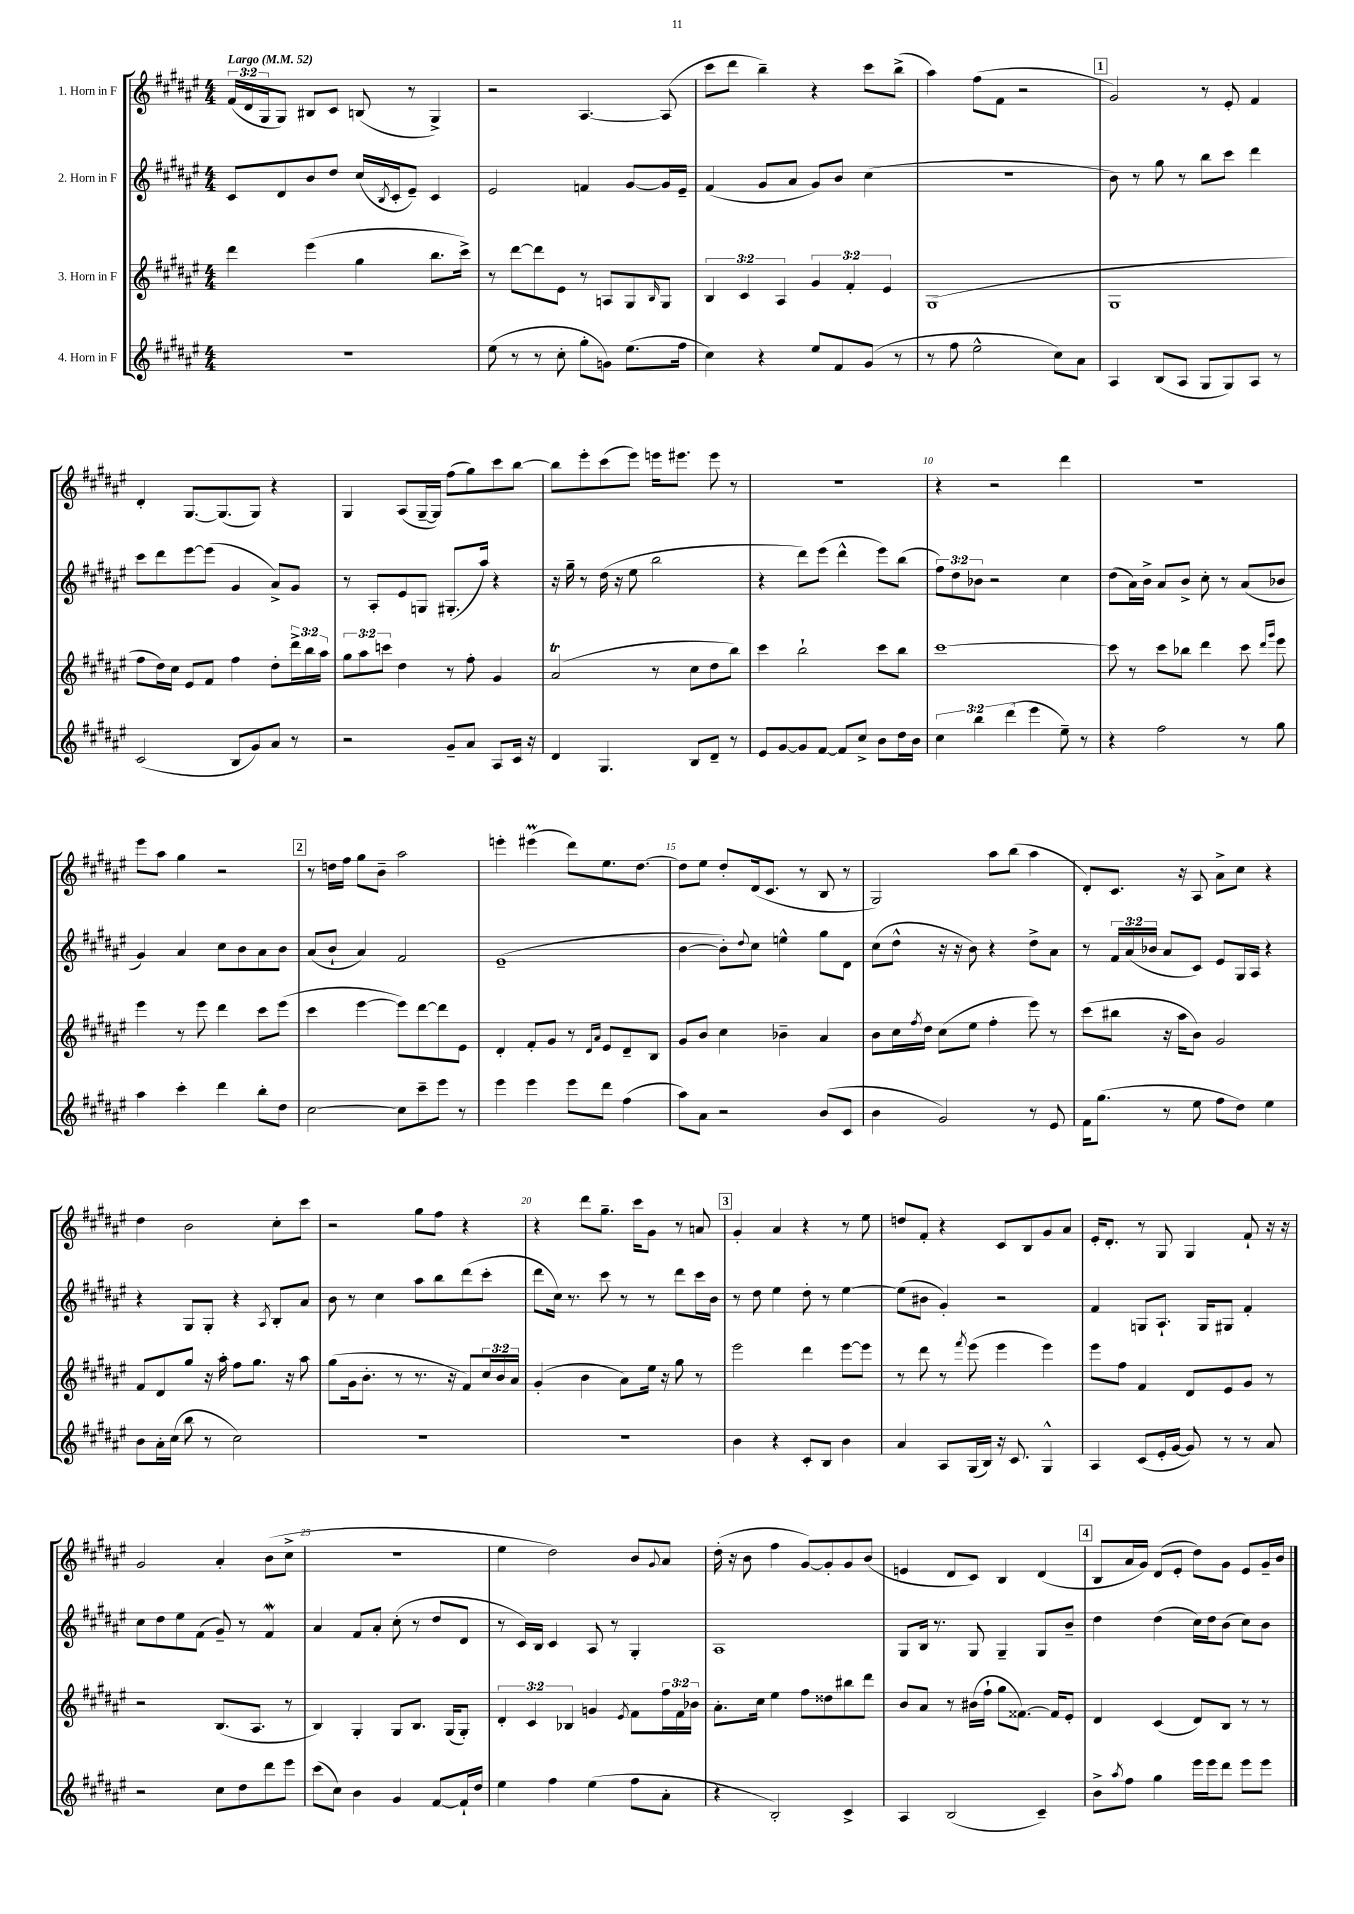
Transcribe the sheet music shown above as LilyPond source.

<<
\new StaffGroup <<
\new Staff = "s0" \with { instrumentName = "1. Horn in F" } {
    \clef treble \key fis \major \numericTimeSignature \time 4/4 \override Staff.TupletNumber.text = #tuplet-number::calc-fraction-text \tempo "Largo" 4 = 52
    \tuplet 3/2 { fis'16( dis'16 gis16 } gis8) bis8 cis'8 b8( r8 gis4->) |
    r2 ais4.~ ais8( |
    cis'''8 dis'''8 b''4--) r4 cis'''8 b''8->( |
    ais''4) fis''8( fis'8 r2 |
    \mark \markup { \box "1" } gis'2) r8 eis'8-. fis'4 |
    dis'4-. gis8.~ gis8.( gis8) r4 |
    gis4 ais8( gis16~-- gis16) fis''8( gis''8) cis'''8 b''8~ |
    b''8 eis'''8-. cis'''8( eis'''8) e'''16 eis'''8. eis'''8 r8 |
    r1 |
    r4 r2 dis'''4 |
    R1 |
    eis'''8 ais''8 gis''4 r2 |
    \mark \markup { \box "2" } r8 d''16 fis''16 gis''8 b'8-- ais''2 |
    e'''4-. eis'''4\prall( dis'''8) eis''8. dis''8.~ |
    dis''8 eis''8 dis''8-. dis'16( cis'8. r8 b8 r8 |
    gis2) ais''8 b''8( ais''4 |
    dis'8-.) cis'8. r16 ais8 ais'8-> cis''8 r4 |
    dis''4 b'2 cis''8-. cis'''8 |
    r2 gis''8 fis''8 r4 |
    r4 dis'''8 gis''8.-- cis'''16 gis'8 r8 a'8 |
    \mark \markup { \box "3" } gis'4-. ais'4 r4 r8 eis''8 |
    d''8 fis'8-. r4 cis'8 b8 gis'8 ais'8 |
    eis'16-. dis'8.-. r8 gis8 gis4 fis'8-! r16 r16 |
    gis'2 ais'4-. b'8( cis''8-> |
    R1 |
    eis''4 dis''2) b'8 \appoggiatura { gis'8 } ais'8 |
    dis''16-.( r16 b'8 fis''4 gis'8~) gis'8-. gis'8 b'8( |
    e'4 dis'8 cis'8) b4 dis'4( |
    \mark \markup { \box "4" } b8 ais'16 gis'16) dis'8( eis'8-. dis''8) gis'8 eis'8 gis'16-- b'16 \bar "|." |
}
\new Staff = "s1" \with { instrumentName = "2. Horn in F" } {
    \clef treble \key fis \major \numericTimeSignature \time 4/4 \override Staff.TupletNumber.text = #tuplet-number::calc-fraction-text
    cis'8 dis'8 b'8 dis''8 cis''16( \acciaccatura { b8 } cis'16-. eis'8--) cis'4 |
    eis'2 f'4 gis'8~ gis'16 eis'16-- |
    fis'4( gis'8 ais'8 gis'8) b'8 cis''4( |
    R1 |
    \mark \markup { \box "1" } b'8) r8 gis''8 r8 b''8 cis'''8 dis'''4 |
    cis'''8 dis'''8 eis'''8~ eis'''8( gis'4 ais'8->) gis'8 |
    r8 ais8-. eis'8 g8 gis8.-.( ais''16) r4 |
    r16 gis''16-- r8 dis''16( r16 eis''8 b''2 |
    r4 dis'''8) eis'''8( dis'''4-^ eis'''8) b''8( |
    \tuplet 3/2 { fis''8) dis''8 bes'8 } r2 cis''4 |
    dis''8( ais'16) b'16-> ais'8 b'8-> cis''8-. r8 ais'8( bes'8 |
    gis'4) ais'4 cis''8 b'8 ais'8 b'8 |
    \mark \markup { \box "2" } ais'8( b'8-! ais'4) fis'2 |
    eis'1--( |
    b'4~ b'8-.) \appoggiatura { dis''8 } cis''8 e''4-^ gis''8 dis'8 |
    cis''8( dis''8-^ r16 r16 b'8) r4 dis''8-> ais'8 |
    r8 \tuplet 3/2 { fis'16 ais'16( bes'16 } ais'8 cis'8) eis'8 gis16 ais16 r4 |
    r4 gis8 gis8-. r4 \acciaccatura { ais8 } b8-. ais'8 |
    b'8 r8 cis''4 ais''8 b''8 dis'''8( cis'''8-. |
    dis'''8 cis''16) r8. cis'''8 r8 r8 dis'''8 cis'''16 b'16 |
    \mark \markup { \box "3" } r8 dis''8 eis''4 dis''8-. r8 eis''4~ |
    eis''8( bis'8 gis'4-.) r2 |
    fis'4 g8 ais8.-! g16 gis8 fis'4-. |
    cis''8 dis''8 eis''8 fis'8( gis'8--) r8 fis'4\mordent |
    ais'4 fis'8 ais'8-. cis''8-.( r8 dis''8 dis'8 |
    r8 cis'16) b16 cis'4 ais8 r8 gis4-. |
    ais1 |
    gis8 b16 r8. gis8 gis4-- gis8 b'8-- |
    \mark \markup { \box "4" } dis''4 dis''4( cis''16) dis''16 b'8( cis''8) b'8 \bar "|." |
}
\new Staff = "s2" \with { instrumentName = "3. Horn in F" } {
    \clef treble \key fis \major \numericTimeSignature \time 4/4 \override Staff.TupletNumber.text = #tuplet-number::calc-fraction-text
    dis'''4 eis'''4( gis''4 b''8. cis'''16->) |
    r8 dis'''8~ dis'''8 eis'8 r8 a8 gis8 \grace { b16 } gis8 |
    \tuplet 3/2 { b4 cis'4 ais4 } \tuplet 3/2 { gis'4 fis'4-. eis'4 } |
    gis1( |
    \mark \markup { \box "1" } gis1 |
    fis''8 dis''16) cis''16 eis'8 fis'8 fis''4 dis''8-. \tuplet 3/2 { dis'''16-> b''16 ais''16 } |
    \tuplet 3/2 { gis''8 ais''8 c'''8 } dis''4 r8 fis''8-. gis'4 |
    ais'2\trill( r8 cis''8 dis''8 b''8) |
    cis'''4 b''2-! cis'''8 b''8 |
    cis'''1~ |
    cis'''8 r8 cis'''8 bes''8 dis'''4 cis'''8 \grace { dis'''16 gis'''16 } eis'''8 |
    eis'''4 r8 eis'''8 dis'''4 cis'''8 eis'''8( |
    \mark \markup { \box "2" } cis'''4 eis'''4~ eis'''8) dis'''8~ dis'''8 eis'8 |
    dis'4-. fis'8-. gis'8 r8 \grace { dis'16 ais'16 } eis'8 dis'8-- b8 |
    gis'8 b'8 cis''4 bes'4-- ais'4 |
    b'8 cis''16 \acciaccatura { fis''8 } dis''16 cis''8( eis''8 fis''4-. eis'''8) r8 |
    cis'''8( bis''8 r16 ais''16 b'8) gis'2 |
    fis'8 dis'8 gis''8 r16 ais''16-. fis''8 gis''8. r16 ais''8 |
    gis''8( gis'16 b'8.-. r8 r8. r16 fis'8) \tuplet 3/2 { cis''16 b'16 ais'16 } |
    gis'4-.( b'4 ais'8) eis''16 r16 gis''8 r8 |
    \mark \markup { \box "3" } eis'''2 dis'''4 eis'''8~ eis'''8 |
    r8 dis'''8 r8 \acciaccatura { fis'''8 } eis'''8( eis'''4 eis'''4) |
    eis'''8 fis''8 fis'4 dis'8 eis'8 gis'8 r8 |
    r2 b8.( ais8. r8 |
    b4) gis4-. gis8 b8. gis16( gis8-.) |
    \tuplet 3/2 { dis'4-. cis'4 bes4 } g'4 \acciaccatura { eis'8 } fis'8 \tuplet 3/2 { fis''16 fis'16 bes'16 } |
    ais'8.-. cis''16 eis''4 fis''8 disis''8 bis''8 dis'''8 |
    b'8 ais'8 r8 bis'16( fis''16-! gis''8 fisis'8.~) fisis'16 eis'8-. |
    \mark \markup { \box "4" } dis'4 cis'4( dis'8) b8 r8 r8 \bar "|." |
}
\new Staff = "s3" \with { instrumentName = "4. Horn in F" } {
    \clef treble \key fis \major \numericTimeSignature \time 4/4 \override Staff.TupletNumber.text = #tuplet-number::calc-fraction-text
    R1 |
    eis''8( r8 r8 cis''8-. gis''8-. g'8) eis''8.( fis''16 |
    cis''4) r4 eis''8 fis'8 gis'8( r8 |
    r8 fis''8 eis''2-^ cis''8) ais'8 |
    \mark \markup { \box "1" } ais4 b8( ais8 gis8 gis8) ais8 r8 |
    cis'2( b8 gis'8) ais'8 r8 |
    r2 gis'8-- ais'8 ais8 cis'16 r16 |
    dis'4 gis4. b8 dis'8-- r8 |
    eis'8 gis'8~ gis'8 fis'8~ fis'8 cis''8-> b'8 dis''16 b'16 |
    \tuplet 3/2 { cis''4 b''4 dis'''4( } eis'''4 eis''8--) r8 |
    r4 fis''2 r8 gis''8 |
    ais''4 cis'''4-. dis'''4 b''8-. dis''8 |
    \mark \markup { \box "2" } cis''2~ cis''8 cis'''8-- eis'''8 r8 |
    eis'''4 eis'''4 eis'''8 dis'''8 fis''4( |
    ais''8) ais'8 r2 b'8( cis'8 |
    b'4 gis'2) r8 eis'8 |
    fis'16 gis''8.( r8 eis''8 fis''8 dis''8) eis''4 |
    b'8 ais'16-. cis''16( b''8 r8 cis''2) |
    R1 |
    R1 |
    \mark \markup { \box "3" } b'4 r4 cis'8-. b8 b'4 |
    ais'4 ais8 gis16( b16) r16 cis'8. gis4-^ |
    ais4 cis'8( eis'16-. gis'16~ gis'8) r8 r8 ais'8 |
    r2 cis''8 dis''8 dis'''8 eis'''8 |
    cis'''8( cis''8) b'4 gis'4 fis'8~ fis'16-! dis''16 |
    eis''4 fis''4 eis''4( fis''8 ais'8-. |
    r4 b2-.) cis'4-> |
    ais4 b2( cis'4--) |
    \mark \markup { \box "4" } b'8-> \acciaccatura { ais''8 } fis''8 gis''4 eis'''16 eis'''16 dis'''8 eis'''8 eis'''8 \bar "|." |
}
>>
>>
\layout { \context { \Score \override BarNumber.break-visibility = ##(#f #t #t) barNumberVisibility = #(every-nth-bar-number-visible 5) } }
